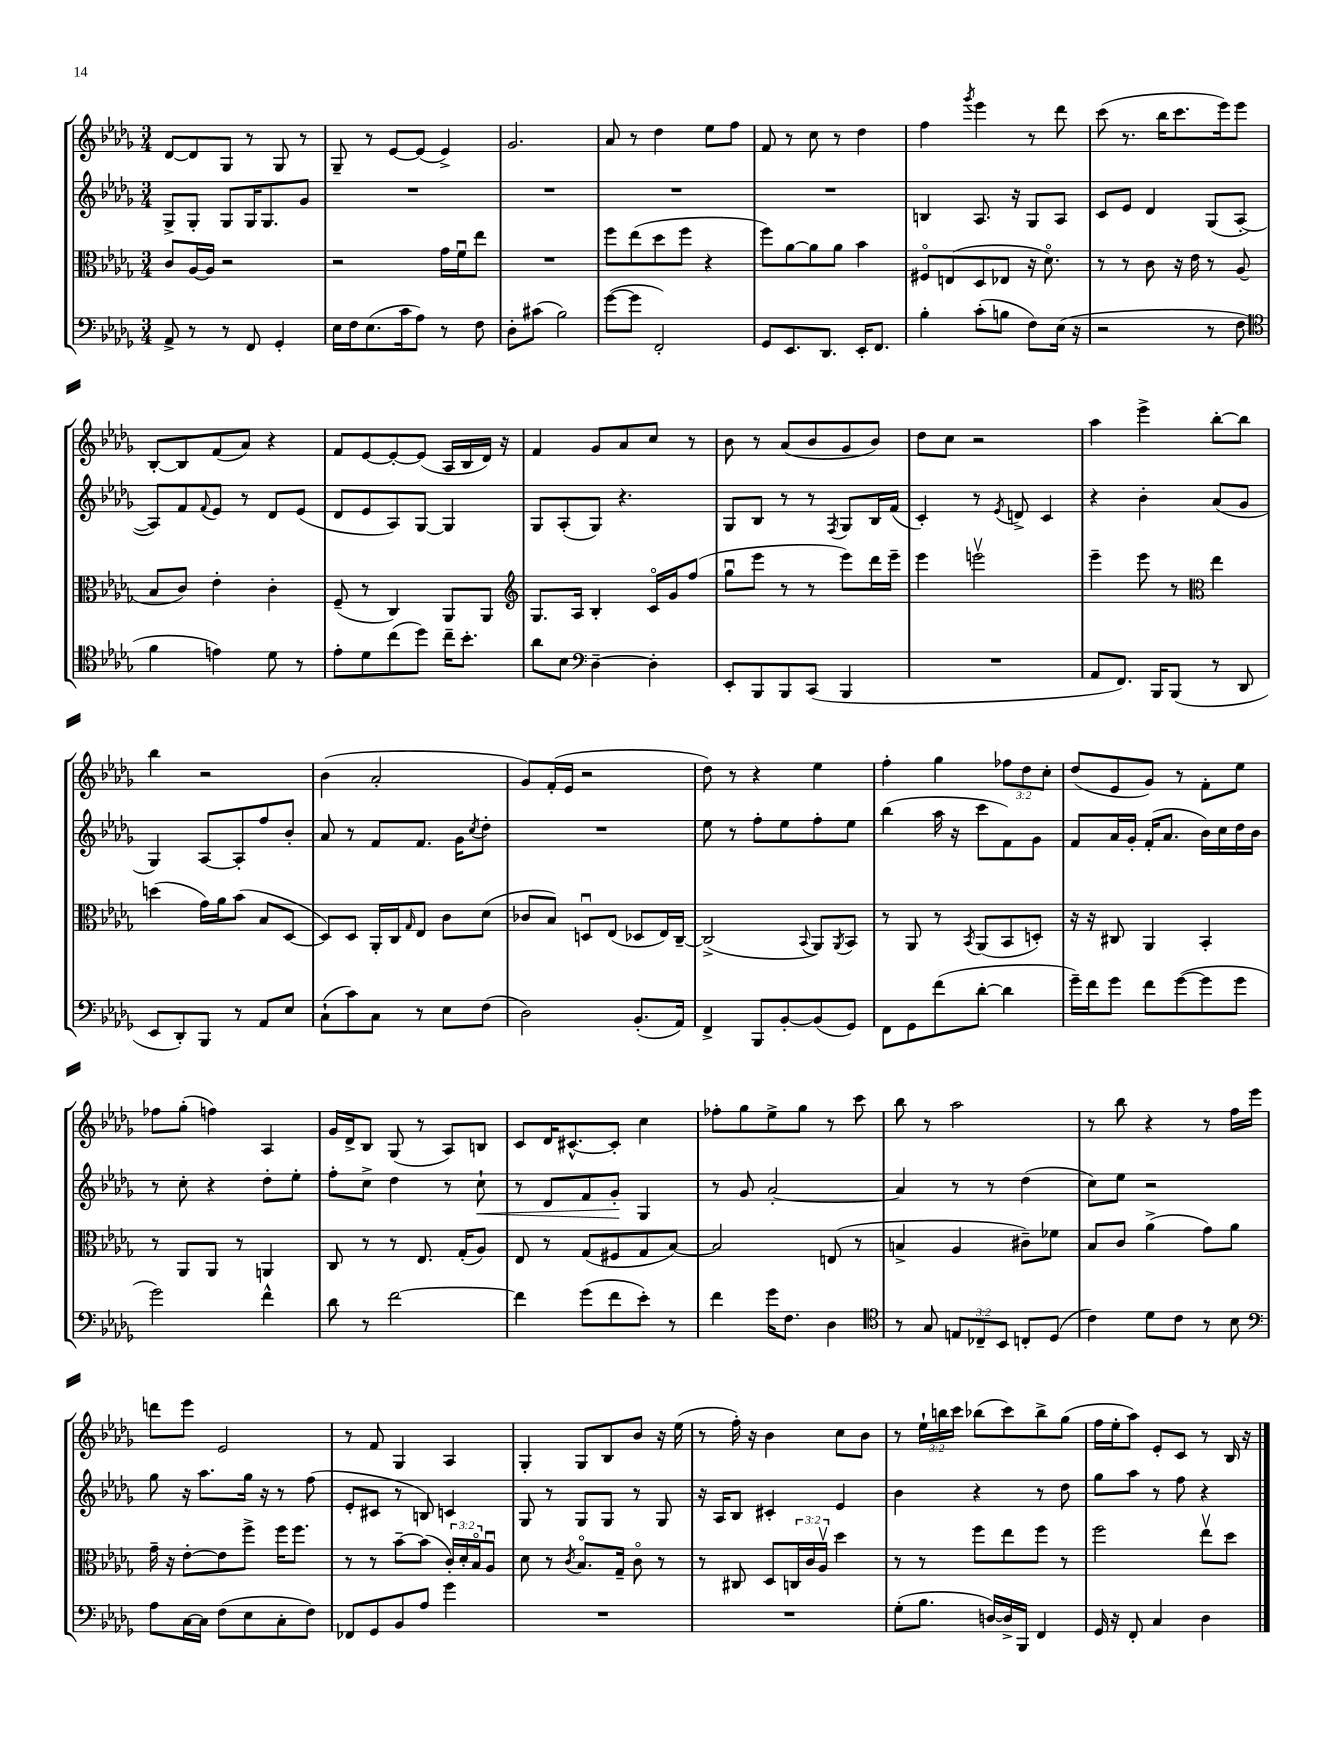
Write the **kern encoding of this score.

**kern	**kern	**kern	**dynam	**kern
*part4	*part3	*part2	*part2	*part1
*staff4	*staff3	*staff2	*staff2	*staff1
*clefF4	*clefC3	*clefG2	*	*clefG2
*k[b-e-a-d-g-]	*k[b-e-a-d-g-]	*k[b-e-a-d-g-]	*	*k[b-e-a-d-g-]
*M3/4	*M3/4	*M3/4	*	*M3/4
=57	=57	=57	=57	=57
8AA-^/	8c/L	8G-^/L	.	[8d-/L
8r	[16A-/L	8G-'/J	.	8d-/]
.	16A-/JJ]	.	.	.
8r	2r	8G-/L	.	8G-/J
8FF/	.	16G-/K	.	8r
.	.	8.G-/	.	.
4GG-'/	.	.	.	8G-/
.	.	8g-/J	.	8r
=58	=58	=58	=58	=58
16E-\LL	2r	2.r	.	8G-~/
16F\J	.	.	.	.
(8.E-\	.	.	.	8r
.	.	.	.	[8e-/L
16c\k	.	.	.	.
8A-\J)	.	.	.	(8e-/J]
8r	16g-\LL	.	.	4e-^/)
.	16fu\J	.	.	.
8F\	8ee-\J	.	.	.
=59	=59	=59	=59	=59
8D-'\L	2.r	2.r	.	2.g-/
(8c#X\J	.	.	.	.
2B-\)	.	.	.	.
=60	=60	=60	=60	=60
([8g-\L	8ff\L	2.r	.	8a-/
8g-\J]	(8ee-\	.	.	8r
2FF'/)	8dd-\	.	.	4dd-\
.	8ff\J	.	.	.
.	4r	.	.	8ee-\L
.	.	.	.	8ff\J
=61	=61	=61	=61	=61
8GG-/L	8ff\L)	2.r	.	8f/
8.EE-/	[8a-\	.	.	8r
.	8a-\]	.	.	8cc\
8.DD-/J	.	.	.	.
.	8a-\J	.	.	8r
16EE-'/KL	4b-\	.	.	4dd-\
8.FF/J	.	.	.	.
=62	=62	=62	=62	=62
4B-'\	8F#X/L	4Bn/	.	4ff\
.	(8En/	.	.	.
.	.	.	.	8qggg-/
(8c'\L	8D-/	8.A-/	.	4eee-\
8Bn\J	8E-X/J	.	.	.
.	.	16r	.	.
8F\L)	16r	8G-/L	.	8r
.	8.d-\)	.	.	.
(16E-\Jk	.	8A-/J	.	8ddd-\
16r	.	.	.	.
=63	=63	=63	=63	=63
2r	8r	8c/L	.	(8ccc\
.	8r	8e-/J	.	8.r
.	8c\	4d-/	.	.
.	.	.	.	16bb-\KL
.	16r	.	.	8.ccc\
.	16e-\	.	.	.
8r	8r	(8G-/L	.	.
.	.	.	.	16eee-\k)
8F\	(8A-/	[8A-'/J	.	8eee-\J
!!LO:LB:g=z
=64	=64	=64	=64	=64
*clefC4	*	*	*	*
4f\	8B-/L	8A-/L])	.	[8B-'/L
.	8c/J)	8f/	.	8B-/]
.	.	8qqf/	.	.
4en\)	4e-'\	8e-/J	.	(8f/
.	.	8r	.	8a-/J)
8d-\	4c'\	8d-/L	.	4r
8r	.	(8e-/J	.	.
=65	=65	=65	=65	=65
8e-'\L	(8F~/	8d-/L	.	8f/L
8d-\	8r	8e-/	.	[8e-/
(8cc\	4C/)	8A-/)	.	8e-'/_
8dd-\J)	.	[8G-/J	.	(8e-/J]
16cc~\KL	8AA-/L	4G-/]	.	16A-/LL
8.b-'\J	.	.	.	16B-/
.	8AA-/J	.	.	16d-/JJ)
.	.	.	.	16r
=66	=66	=66	=66	=66
*	*clefG2	*	*	*
8a-\L	8.G-/L	8G-/L	.	4f/
8B-\J	.	(8A-'/	.	.
.	16A-/Jk	.	.	.
*clefF4	*	*	*	*
[4D-~\	4B-'/	8G-/J)	.	8g-/L
.	.	4.r	.	8a-/
4D-'\]	16c/LL	.	.	8cc/J
.	16g-/J	.	.	.
.	(8ff/J	.	.	8r
=67	=67	=67	=67	=67
8EE-'/L	8gg-u\L	8G-/L	.	8b-\
8BBB-/	8eee-\J	8B-/J	.	8r
8BBB-/	8r	8r	.	(8a-/L
(8CC/J	8r	8r	.	8b-/
.	.	8qF/	.	.
4BBB-/	8eee-\L)	8G-/L	.	8g-/
.	16ddd-\L	16B-/L	.	8b-/J)
.	16eee-~\JJ	(16f/JJ	.	.
=68	=68	=68	=68	=68
2.r	4eee-\	4c'/)	.	8dd-\L
.	.	.	.	8cc\J
.	2eeenv\	8r	.	2r
.	.	8qe-/	.	.
.	.	8dn^/	.	.
.	.	4c/	.	.
=69	=69	=69	=69	=69
8AA-/L	4eee-~\	4r	.	4aa-\
8.FF/J)	.	.	.	.
.	8eee-\	4b-'\	.	4eee-^\
16BBB-/KL	.	.	.	.
(8BBB-/J	8r	.	.	.
*	*clefC3	*	*	*
8r	4ee-\	(8a-/L	.	[8bb-'\L
8DD-/	.	8g-/J	.	8bb-\J]
!!LO:LB:g=z
=70	=70	=70	=70	=70
8EE-/L	(4ddn\	4G-/)	.	4bb-\
8DD-'/)	.	.	.	.
8BBB-/J	16g-\LL)	[8A-/L	.	2r
.	16a-\J	.	.	.
8r	(8b-\J	8A-'/]	.	.
8AA-/L	8B-/L	8ff/	.	.
8E-/J	[8D-/J	8b-'/J	.	.
=71	=71	=71	=71	=71
(8C`\L	8D-/L])	8a-/	.	(4b-\
8c\)	8D-/J	8r	.	.
8C\J	16AA-'/LL	8f/L	.	2a-'/
.	16C/J	.	.	.
.	16qqG-/	.	.	.
8r	8E-/J	8.f/J	.	.
8E-\L	8c\L	.	.	.
.	.	16g-\KL	.	.
.	.	8qcc/	.	.
(8F\J	(8d-\J	8dd-'\J	.	.
=72	=72	=72	=72	=72
2D-\)	8c-X/L	2.r	.	8g-/L)
.	8B-/J)	.	.	(16f'/L
.	.	.	.	16e-/JJ
.	8Dnu/L	.	.	2r
.	(8E-/J	.	.	.
(8.BB-'/L	8D-X/L	.	.	.
.	16E-/L)	.	.	.
16AA-/Jk)	[16C~/JJ	.	.	.
=73	=73	=73	=73	=73
4FF^/	(2C^/]	8ee-\	.	8dd-\)
.	.	8r	.	8r
8BBB-/L	.	8ff'\L	.	4r
[8BB-'/	.	8ee-\	.	.
.	8qqBB-/	.	.	.
(8BB-/]	8AA-/L)	8ff'\	.	4ee-\
.	8qAA-/	.	.	.
8GG-/J)	8BB-/J	8ee-\J	.	.
=74	=74	=74	=74	=74
8FF\L	8r	(4bb-\	.	4ff'\
8GG-\	8AA-/	.	.	.
(8f\	8r	16aa-\	.	4gg-\
.	.	16r	.	.
.	8qBB-/	.	.	.
[8d-'\J	(8AA-/L	8ccc\L	.	.
4d-\]	8BB-/	8f\)	.	12ff-X\L
.	.	.	.	12dd-\
.	8Dn'/J)	8g-\J	.	.
.	.	.	.	12cc'\J
=75	=75	=75	=75	=75
16g-~\LL)	16r	8f/L	.	(8dd-/L
16f\J	16r	.	.	.
8g-\J	8C#X/	16a-/L	.	8e-/
.	.	16g-'/JJ	.	.
8f\L	4AA-/	(16f'/KL	.	8g-/J)
.	.	8.a-/J	.	.
([8g-\	.	.	.	8r
8g-\]	4BB-'/	16b-\LL)	.	8f'\L
.	.	16cc\	.	.
8g-\J	.	16dd-\	.	8ee-\J
.	.	16b-\JJ	.	.
!!LO:LB:g=z
=76	=76	=76	=76	=76
2g-\)	8r	8r	.	8ff-X\L
.	8AA-/L	8cc'\	.	(8gg-'\J
.	8AA-/J	4r	.	4ffn\)
.	8r	.	.	.
4f^^\	4AAn/	8dd-'\L	.	4A-/
.	.	8ee-'\J	.	.
=77	=77	=77	=77	=77
8d-\	8C/	8ff'\L	.	16g-/LL
.	.	.	.	16d-^/J
8r	8r	8cc^\J	.	8B-/J
[2f\	8r	4dd-\	.	(8G-/
.	8.E-/	.	.	8r
.	.	8r	.	8A-/L)
.	(16G-'/KL	.	.	.
!	!	!	!LO:HP:b	!
.	8A-/J)	8cc`\	<	8Bn/J
=78	=78	=78	=78	=78
4f\]	8E-/	8r	.	8c/L
.	8r	8d-/L	.	16d-/K
.	.	.	.	[8.c#X^^/
(8g-\L	(8G-/L	8f/	.	.
8f\	8F#X/	8g-'/J	.	8c#'/J]
8e-'\J)	8G-/	4G-/	[	4cc\
8r	[8B-/J)	.	.	.
=79	=79	=79	=79	=79
4f\	2B-/]	8r	.	8ff-X'\L
.	.	8g-/	.	8gg-\
16g-\KL	.	[2a-'/	.	8ee-^\
8.F\J	.	.	.	.
.	.	.	.	8gg-\J
4D-\	(8En/	.	.	8r
.	8r	.	.	8ccc\
=80	=80	=80	=80	=80
*clefC4	*	*	*	*
8r	4Bn^/	4a-/]	.	8bb-\
8G-/	.	.	.	8r
12En/L	4A-/	8r	.	2aa-\
12C-X~/	.	.	.	.
.	.	8r	.	.
12BB-/J	.	.	.	.
8Cn'/L	8c#X~\L)	(4dd-\	.	.
(8D-/J	8f-X\J	.	.	.
=81	=81	=81	=81	=81
4c\)	8B-/L	8cc\L)	.	8r
.	8c/J	8ee-\J	.	8bb-\
8d-\L	(4a-^\	2r	.	4r
8c\J	.	.	.	.
8r	8g-\L)	.	.	8r
8B-\	8a-\J	.	.	16ff\LL
.	.	.	.	16eee-\JJ
!!LO:LB:g=z
=82	=82	=82	=82	=82
*clefF4	*	*	*	*
8A-\L	16g-~\	8gg-\	.	8dddn\L
.	16r	.	.	.
[16C\L	[8e-'\L	16r	.	8eee-\J
16C\JJ]	.	8.aa-\L	.	.
(8F\L	8e-\]	.	.	2e-/
8E-\	8ff^\J	16gg-\Jk	.	.
.	.	16r	.	.
8C'\	16ff\KL	8r	.	.
.	8.ff\J	.	.	.
8F\J)	.	(8ff\	.	.
=83	=83	=83	=83	=83
8FF-X/L	8r	8e-'/L	.	8r
8GG-/	8r	8c#X/J	.	8f/
8BB-/	[8b-~\L	8r	.	4G-/
8A-/J	(8b-\J]	8Bn/)	.	.
4g-\	24c'/LL)	4cn/	.	4A-/
.	24d-'/	.	.	.
.	24B-/J	.	.	.
.	8A-u/J	.	.	.
=84	=84	=84	=84	=84
2.r	8d-\	8G-/	.	4G-'/
.	8r	8r	.	.
.	8qc/	.	.	.
.	8.B-/L	8G-/L	.	8G-/L
.	.	8G-/J	.	8B-/
.	16G-~/Jk	.	.	.
.	8c\	8r	.	8b-/J
.	8r	8G-/	.	16r
.	.	.	.	(16ee-\
=85	=85	=85	=85	=85
2.r	8r	16r	.	8r
.	.	16A-/KL	.	.
.	8C#X/	8B-/J	.	16ff'\)
.	.	.	.	16r
.	8D-/L	4c#X'/	.	4b-\
.	24Cn/L	.	.	.
.	24c/	.	.	.
.	24A-v/JJ	.	.	.
.	4dd-\	4e-/	.	8cc\L
.	.	.	.	8b-\J
=86	=86	=86	=86	=86
(8G-'\L	8r	4b-\	.	8r
8.B-\J	8r	.	.	24ee-`\LL
.	.	.	.	24bbn\
.	.	.	.	24ccc\JJ
.	8ff\L	4r	.	(8bb-X\L
[16Dn/LL)	.	.	.	.
16D^/]	8ee-\	.	.	8ccc\)
16BBB-/JJ	.	.	.	.
4FF/	8ff\J	8r	.	8bb-^\
.	8r	8dd-\	.	(8gg-\J
=87	=87	=87	=87	=87
16GG-/	2ff\	8gg-\L	.	16ff\LL
16r	.	.	.	16ee-'\J
8FF'/	.	8aa-\J	.	8aa-\J)
4C/	.	8r	.	8e-'/L
.	.	8ff\	.	8c/J
4D-\	8ee-v\L	4r	.	8r
.	8dd-\J	.	.	16B-/
.	.	.	.	16r
==	==	==	==	==
*-	*-	*-	*-	*-
